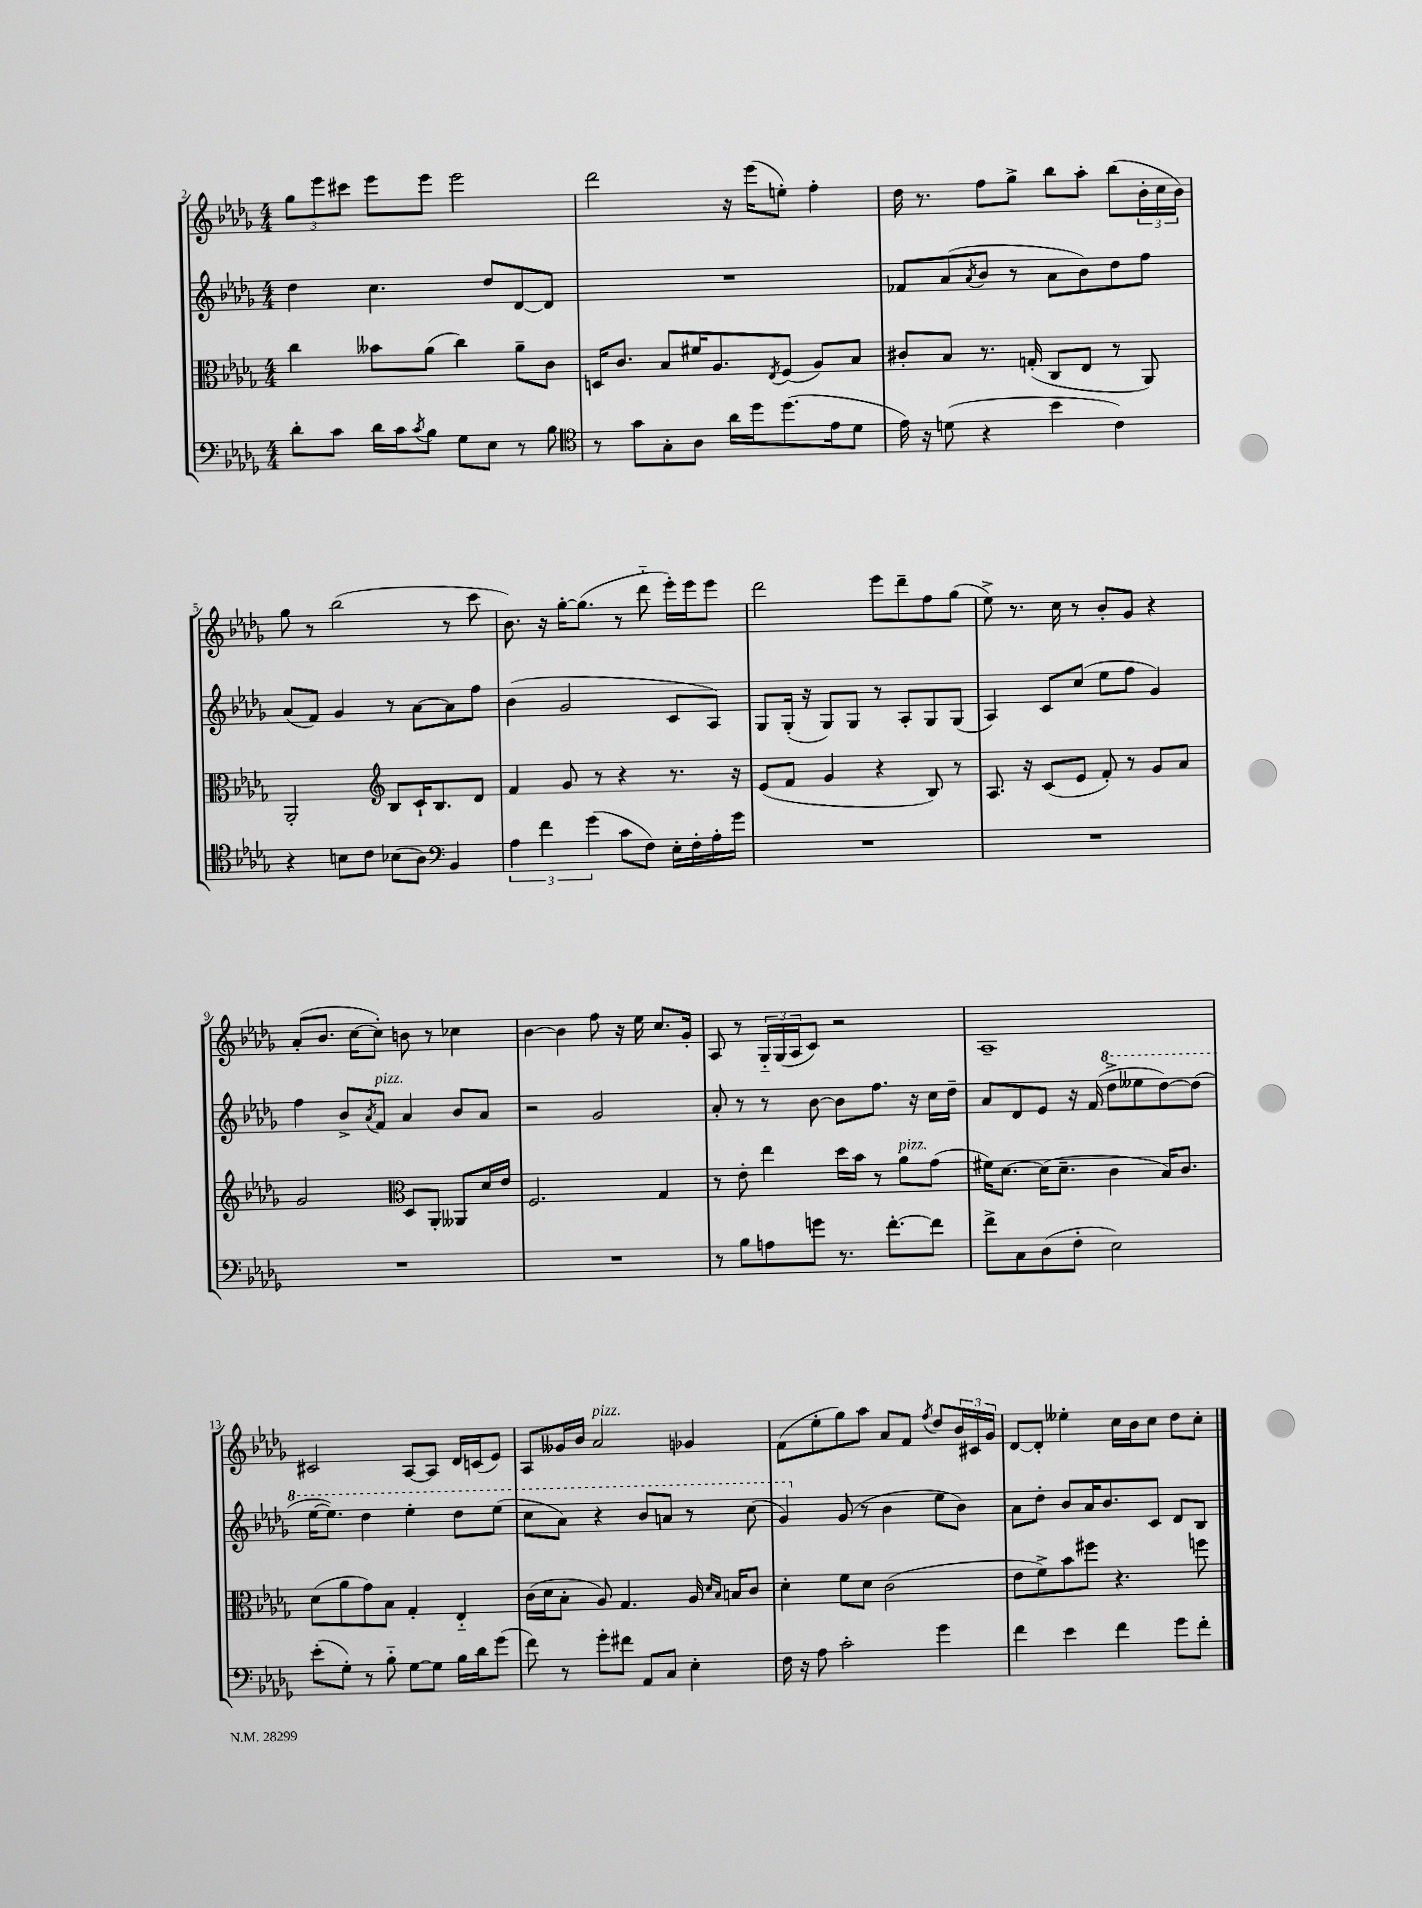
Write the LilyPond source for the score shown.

<<
\new StaffGroup <<
\new Staff = "s0" {
    \clef treble \key des \major \numericTimeSignature \time 4/4
    \tuplet 3/2 { ges''8 ees'''8 cis'''8 } ees'''8 ees'''8 ees'''2 |
    des'''2 r16 ees'''16( e''8-.) f''4-. |
    des''16 r8. f''8 ges''8-> bes''8 aes''8-. bes''8( \tuplet 3/2 { bes'16-. c''16 bes'16) } |
    ges''8 r8 bes''2( r8 c'''8 |
    bes'8.) r16 ges''16~-. ges''8.( r8 des'''8-_ ees'''16-.) ees'''16 ees'''8 |
    des'''2 ees'''8 des'''8-- f''8 ges''8( |
    ees''8->) r8. c''16 r8 bes'8-. ges'8 r4 |
    aes'8-.( bes'8. c''16~ c''8-.) b'8 r8 ces''4 |
    bes'4~ bes'4 f''8 r16 ees''16 c''8. ges'16-. |
    aes8 r8 \tuplet 3/2 { ges16-_ ges16( aes16 } c'8) r2 |
    aes1-- |
    cis'2 aes8~ aes8 des'16 c'16( ees'8) |
    aes8 geses'16 bes'16 aes'2^\markup { \italic "pizz." } ges'4 |
    f'8( ees''8-. ges''8) aes''8 aes'8 f'8 \acciaccatura { f''8 } des''8 \tuplet 3/2 { bes'16 cis'16 ges'16 } |
    des'8~ des'8-. eeses''4-. c''16 bes'16 c''8 des''8 c''8-. \bar "|." |
}
\new Staff = "s1" {
    \clef treble \key des \major \numericTimeSignature \time 4/4
    des''4 c''4. des''8 des'8~ des'8 |
    R1 |
    fes'8 aes'8( \acciaccatura { aes'8 } bes'8 r8 aes'8 bes'8) des''8 f''8 |
    aes'8( f'8) ges'4 r8 aes'8~ aes'8 f''8 |
    bes'4( ges'2 c'8 aes8) |
    ges8 ges16-.( r16 ges8) ges8 r8 aes8-. ges8 ges8( |
    aes4) c'8 c''8( ees''8 f''8 ges'4) |
    f''4 bes'8-> \acciaccatura { aes'8 } f'8^\markup { \italic "pizz." } aes'4 bes'8 aes'8 |
    r2 ges'2 |
    aes'8-. r8 r8 bes'8~ bes'8 f''8. r16 c''16 des''16-- |
    aes'8 des'8 ees'8 r16 f'16( \ottava #1 des'''8-> eeses'''8 des'''8~) des'''8( |
    ees'''16~ ees'''8.) des'''4 ees'''4-. des'''8 ees'''8( |
    c'''8 aes''8) r4 bes''8 a''8 r8 c'''8( |
    ges''4) \ottava #0 ges'8( r8 bes'4 ees''8 bes'8) |
    aes'8 des''8-. bes'8 aes'16 bes'8. c'8 des'8 bes8 \bar "|." |
}
\new Staff = "s2" {
    \clef alto \key des \major \numericTimeSignature \time 4/4
    c''4 beses'8 aes'8( c''4) aes'8-- c'8 |
    d16 c'8. bes8 fis'16 aes8. \acciaccatura { ees8 } f8( aes8) bes8 |
    cis'8-. bes8 r8. g16-.( c8 ees8 r8 aes,8) |
    aes,2-. \clef treble bes8 c'16-! bes8. des'8 |
    f'4 ges'8 r8 r4 r8. r16 |
    ees'8( f'8 ges'4 r4 bes8) r8 |
    aes8. r16 c'8( ees'8 f'8-.) r8 ges'8 aes'8 |
    ges'2 \clef alto des8 aes,8-. aeses,8 des'16 ees'16 |
    f2. ges4 |
    r8 ees'8-. ees''4 des''16 bes'16 r8 aes'8^\markup { \italic "pizz." } ges'8( |
    fis'16) des'8.~ des'16( des'8.-- c'4 bes16) c'8. |
    des'8( aes'8 ges'8) bes8 ges4-. ees4-_ |
    c'16( des'16 bes8-. aes8) ges4. aes16 \grace { des'16 bes16 } b16 c'8 |
    des'4-. f'8 des'8 c'2( |
    ees'8 f'8->) bes'8 fis''8 r4. f''8 \bar "|." |
}
\new Staff = "s3" {
    \clef bass \key des \major \numericTimeSignature \time 4/4
    des'8-. c'8 des'16 c'16 \acciaccatura { c'8 } bes8 ges8 ees8 r8 bes8 |
    \clef tenor r8 ges'8 ges8-. aes8 aes'16 des''16 des''8.( ees'16 des'8 |
    ees'16) r16 d'8( r4 bes'4 c'4) |
    r4 b8 c'8 bes8( aes8) \clef bass bes,4 |
    \tuplet 3/2 { aes4 f'4 ges'4( } c'8 f8) ees16-. f16-. aes16-. ges'16 |
    R1 |
    R1 |
    R1 |
    R1 |
    r8 bes8 a8 g'8 r8. f'8.~-. f'8 |
    f'8-> c8 des8( f8-. ees2) |
    ees'8-.( ges8-.) r8 bes8-_ ges8~ ges8 bes16 des'16 ges'8( |
    f'8) r8 ges'8-. fis'8 aes,8 c8 ees4-. |
    f16 r16 aes8 c'2-. ges'4 |
    f'4 ees'4 f'4 ges'8 f'8-. \bar "|." |
}
>>
>>
\layout { \context { \Score currentBarNumber = #2 } }
